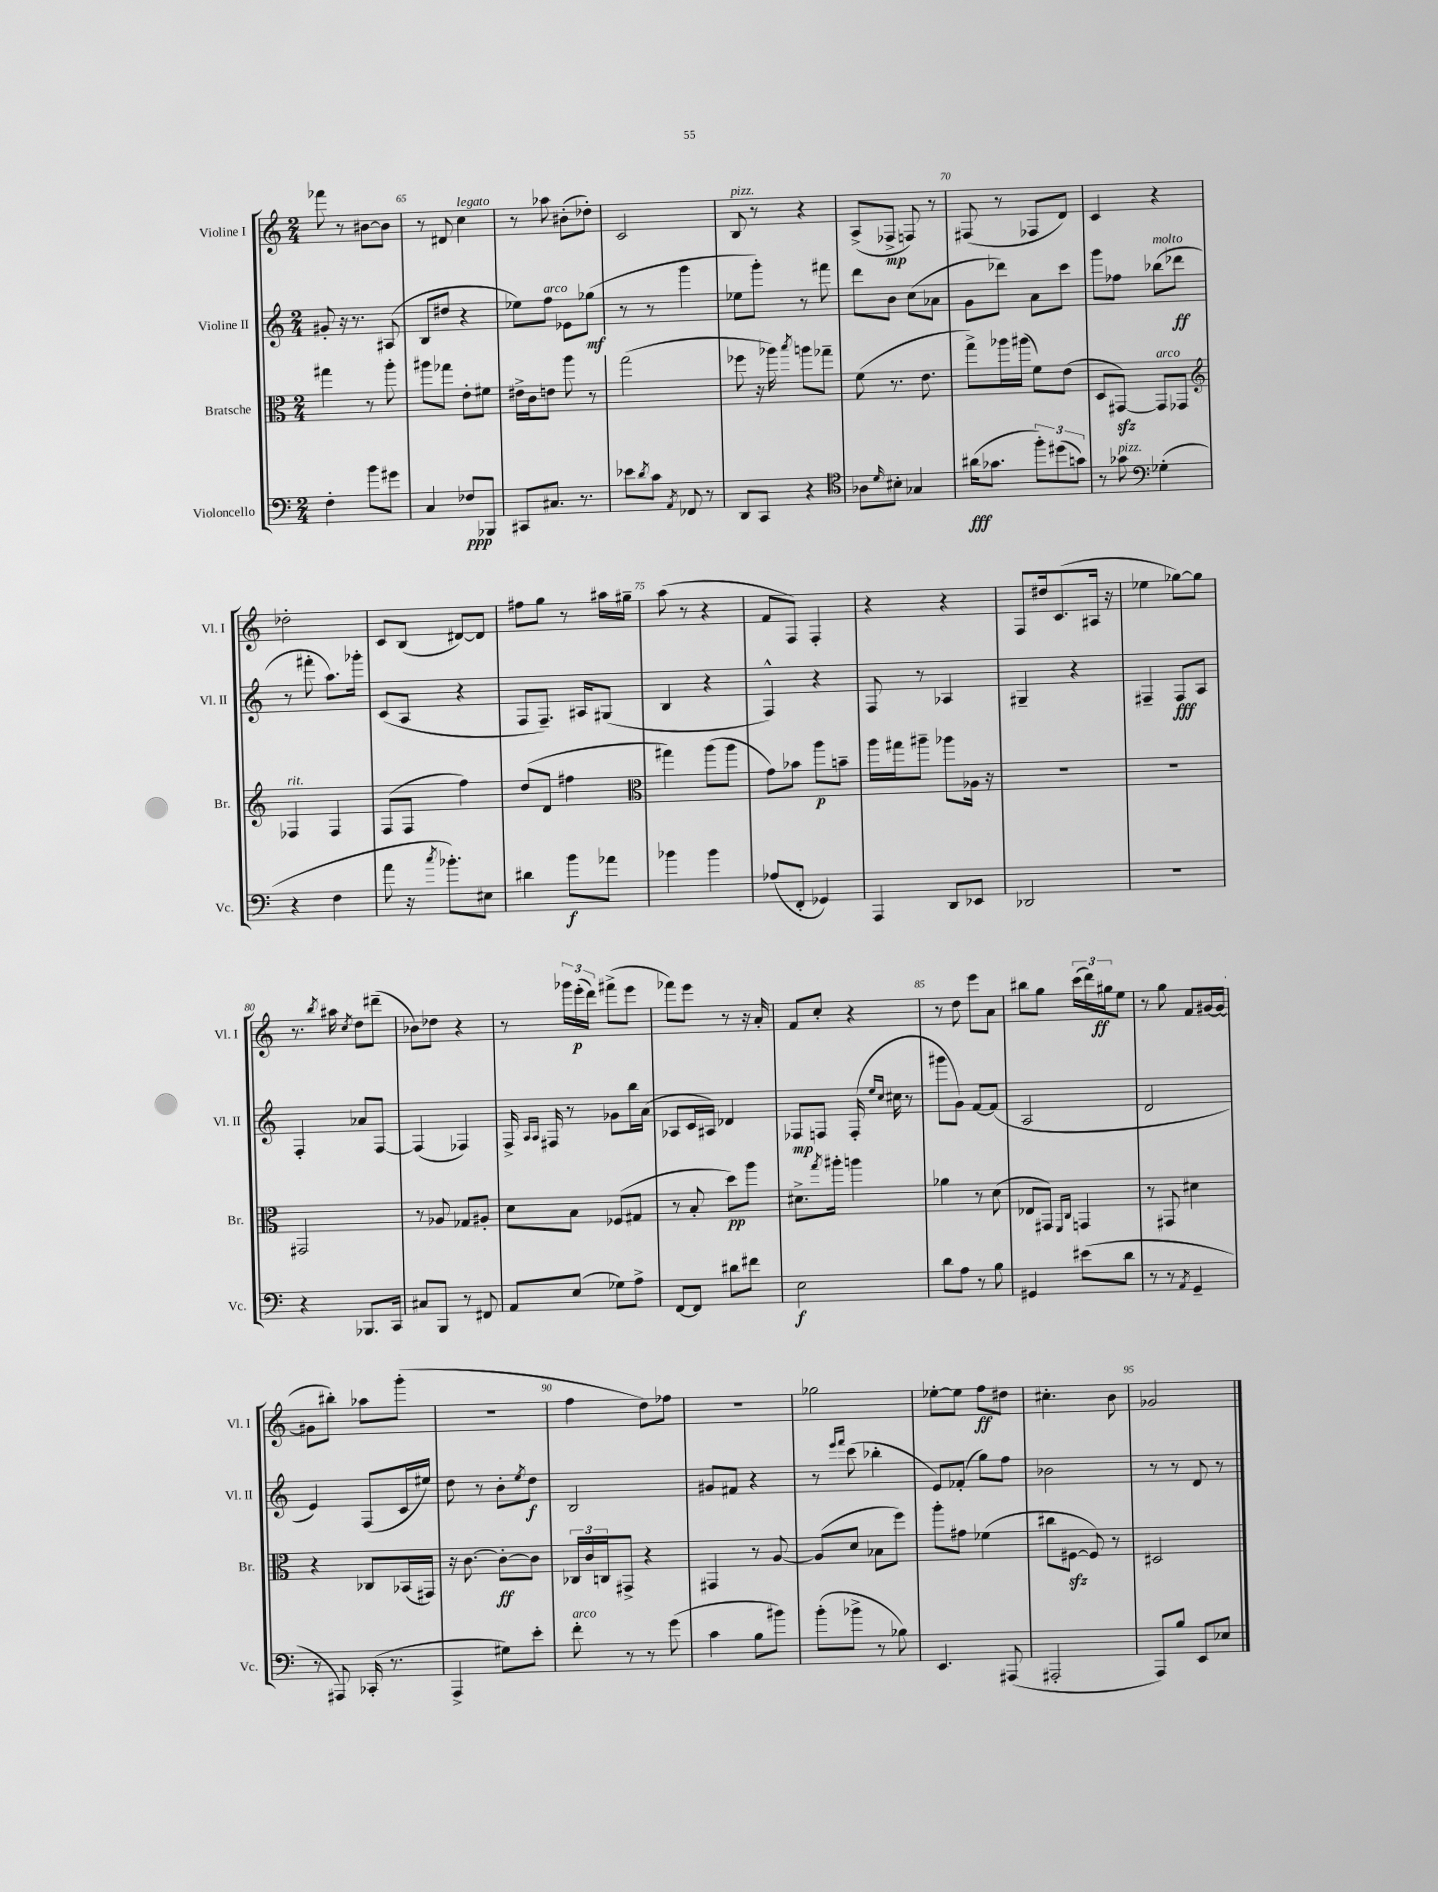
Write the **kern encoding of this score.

**kern	**dynam	**kern	**dynam	**kern	**dynam	**kern	**dynam
*part4	*part4	*part3	*part3	*part2	*part2	*part1	*part1
*staff4	*staff4	*staff3	*staff3	*staff2	*staff2	*staff1	*staff1
*I"Violoncello	*	*I"Bratsche	*	*I"Violine II	*	*I"Violine I	*
*I'Vc.	*	*I'Br.	*	*I'Vl. II	*	*I'Vl. I	*
*clefF4	*	*clefC3	*	*clefG2	*	*clefG2	*
*k[]	*	*k[]	*	*k[]	*	*k[]	*
*M2/4	*	*M2/4	*	*M2/4	*	*M2/4	*
=64	=64	=64	=64	=64	=64	=64	=64
4F'\	.	4gg#X\	.	8g#X'/	.	8fff-X\	.
.	.	.	.	16r	.	8r	.
.	.	.	.	8.r	.	.	.
8b\L	.	8r	.	.	.	[8b#X\L	.
8g#X\J	.	8aa'\	.	(8A#X/	.	8b#\J]	.
=65	=65	=65	=65	=65	=65	=65	=65
4C/	.	8aa#X\L	.	8B/L	.	8r	.
.	.	8gg-X\J	.	8dd#X/J	.	8d#X/	.
!	!	!	!	!	!	!LO:TX:a:i:t=legato	!
8F-X/L	ppp	8e'\L	.	4r	.	4cc\	.
8BBB-X/J	.	8f#X\J	.	.	.	.	.
=66	=66	=66	=66	=66	=66	=66	=66
8CC#X/L	.	16e#X^\LL	.	8ee-X\L)	.	8r	.
.	.	16c\J	.	.	.	.	.
!	!	!	!	!LO:TX:a:i:t=arco	!	!	!
8.C#X/J	.	8en\J	.	8ff\J	.	8aa-X\	.
.	.	8aa\	.	8e-X\L	.	(8b#X'\L	.
8.r	.	.	.	.	.	.	.
.	.	8r	.	(8gg-X\J	mf	8dd-X'\J)	.
=67	=67	=67	=67	=67	=67	=67	=67
8e-X\L	.	(2gg\	.	8r	.	2c/	.
8qd/	.	.	.	.	.	.	.
8c\J	.	.	.	8r	.	.	.
8qAA/	.	.	.	.	.	.	.
8FF-X/	.	.	.	4ggg\	.	.	.
8r	.	.	.	.	.	.	.
=68	=68	=68	=68	=68	=68	=68	=68
!	!	!	!	!	!	!LO:TX:a:i:t=pizz.	!
8DD/L	.	8ff-X\	.	8ee-X\L	.	8B/	.
8CC/J	.	16r	.	8ggg'\J)	.	8r	.
.	.	16aa-X\)	.	.	.	.	.
.	.	8qbb/	.	.	.	.	.
4r	.	8aan\L	.	8r	.	4r	.
.	.	8gg-X~\J	.	8fff#X\	.	.	.
=69	=69	=69	=69	=69	=69	=69	=69
*clefC4	*	*	*	*	*	*	*
8A-X\L	.	(8f\	.	8ddd\L	.	(8A^/L	.
16qqd/	.	.	.	.	.	.	.
8B#X'\J	.	8.r	.	8b\J	.	8F-X^/J	mp
4G-X/	.	.	.	(8cc\L	.	8Fn/)	.
.	.	8.e\	.	.	.	.	.
.	.	.	.	8a-X\J	.	8r	.
=70	=70	=70	=70	=70	=70	=70	=70
(16a#X\KL	fff	8gg^\L)	.	8g\L	.	(8F#X/	.
8.g-X\J	.	.	.	.	.	.	.
.	.	16aa-X\L	.	8ddd-X\J)	.	8r	.
.	.	(16aa#X\JJ	.	.	.	.	.
12ff'\L)	.	8f\L)	.	8a\L	.	8F-X/L	.
(12dd#X\	.	.	.	.	.	.	.
.	.	(8e\J	.	8ccc\J	.	8d/J)	.
12gn\J)	.	.	.	.	.	.	.
=71	=71	=71	=71	=71	=71	=71	=71
8r	.	8D/L	.	8ggg\L	.	4c/	.
!LO:TX:a:i:t=pizz.	!	!	!	!	!	!	!
8g-X\	.	[8GG#Xzz/J)	.	8ff-X\J	.	.	.
*clefF4	*	*	*	*	*	*	*
!	!	!	!	!LO:TX:a:i:t=molto	!	!	!
!	!	!LO:TX:a:i:t=arco	!	!	!	!	!
(4G-X'\	.	8GG#/L]	.	(8bb-X\L	.	4r	.
.	.	8GG-X/J	.	8ddd-X\J	ff	.	.
!!LO:LB:g=z
=72	=72	=72	=72	=72	=72	=72	=72
*	*	*clefG2	*	*	*	*	*
!	!	!LO:TX:a:i:t=rit.	!	!	!	!	!
4r	.	4F-X/	.	8r	.	2dd-X'\	.
.	.	.	.	8fff#X'\	.	.	.
4F\	.	4F-/	.	8.aa\L)	.	.	.
.	.	.	.	16ggg-X'\Jk	.	.	.
=73	=73	=73	=73	=73	=73	=73	=73
8a\	.	(8F/L	.	(8c/L	.	8c/L	.
16r	.	8F/J	.	8A/J	.	(8B/J	.
8qcc/	.	.	.	.	.	.	.
8.b-X'\L)	.	.	.	.	.	.	.
.	.	4ff\)	.	4r	.	[8d#X/L)	.
8E#X\J	.	.	.	.	.	8d#/J]	.
=74	=74	=74	=74	=74	=74	=74	=74
4d#X\	.	(8dd/L	.	8F/L	.	8ff#X\L	.
.	.	8d/J	.	8.F~/J)	.	8gg\J	.
8b\L	f	4ff#X\	.	.	.	8r	.
.	.	.	.	16A#X/KL	.	.	.
8a-X\J	.	.	.	(8G#X/J	.	16aa#X\LL	.
.	.	.	.	.	.	16gg#X~\JJ	.
=75	=75	=75	=75	=75	=75	=75	=75
*	*	*clefC3	*	*	*	*	*
4b-X\	.	4gg#X\)	.	4B/	.	(8aa\	.
.	.	.	.	.	.	8r	.
4b-\	.	(8aa\L	.	4r	.	4r	.
.	.	8aa\J	.	.	.	.	.
=76	=76	=76	=76	=76	=76	=76	=76
(8A-X/L	.	8g\L)	.	4F^^/)	.	8f/L	.
8FF'/J	.	8b-X\J	.	.	.	8F/J)	.
4GG-X/)	.	8aa\L	p	4r	.	4F'/	.
.	.	8bn~\J	.	.	.	.	.
=77	=77	=77	=77	=77	=77	=77	=77
4AAA/	.	16aa\LL	.	8F/	.	4r	.
.	.	16gg#X\J	.	.	.	.	.
.	.	8aa#X~\J	.	8r	.	.	.
8DD/L	.	8aa-X\L	.	4A-X/	.	4r	.
8EE-X/J	.	16A-X\Jk	.	.	.	.	.
.	.	16r	.	.	.	.	.
=78	=78	=78	=78	=78	=78	=78	=78
2DD-X/	.	2r	.	4G#X~/	.	8F/L	.
.	.	.	.	.	.	16dd#X/k	.
.	.	.	.	.	.	(8.c/	.
.	.	.	.	4r	.	.	.
.	.	.	.	.	.	16A#X/Jk	.
.	.	.	.	.	.	16r	.
=79	=79	=79	=79	=79	=79	=79	=79
2r	.	2r	.	4F#X~/	.	4ee-X\	.
.	.	.	.	8F#/L	fff	[8gg-X\L)	.
.	.	.	.	8A/J	.	8gg-\J]	.
!!LO:LB:g=z
=80	=80	=80	=80	=80	=80	=80	=80
4r	.	2GG#X/	.	4F'/	.	8.r	.
.	.	.	.	.	.	8qbb/	.
.	.	.	.	.	.	16aa#X\	.
.	.	.	.	.	.	8qcc/	.
8.BBB-X/L	.	.	.	8a-X/L	.	8dd\L	.
.	.	.	.	[8F/J	.	(8ddd#X~\J	.
16CC/Jk	.	.	.	.	.	.	.
=81	=81	=81	=81	=81	=81	=81	=81
8C#X/L	.	8r	.	(4F/]	.	8b-X\L)	.
8BBB/J	.	8A-X/	.	.	.	8dd-X\J	.
8r	.	8G-X/L	.	4F-X/)	.	4r	.
8FF#X/	.	8A#X'/J	.	.	.	.	.
=82	=82	=82	=82	=82	=82	=82	=82
8AA/L	.	8d\L	.	16F^/	.	8r	.
.	.	.	.	16qqA/LL	.	.	.
.	.	.	.	16qqA/JJ	.	.	.
.	.	.	.	16F#X/	.	.	.
(8E/J	.	8B\J	.	8r	.	24ggg-X\LL	.
.	.	.	.	.	.	(24eee'\	p
.	.	.	.	.	.	24ddd\JJ)	.
8G-X\L)	.	(8F-X/L	.	8g-X\L	.	(8fff#X^\L	.
8A^\J	.	8G#X/J	.	16bb\L	.	8eee\J	.
.	.	.	.	(16a\JJ	.	.	.
=83	=83	=83	=83	=83	=83	=83	=83
[8FF/L	.	8r	.	8A-X/L	.	8fff-X\L)	.
8FF/J]	.	8B'/	.	16c/L	.	8eee\J	.
.	.	.	.	16A#X/JJ)	.	.	.
8d#X\L	.	8dd\L)	pp	4d-X/	.	8r	.
8f#X\J	.	8aa\J	.	.	.	16r	.
.	.	.	.	.	.	16a'/	.
=84	=84	=84	=84	=84	=84	=84	=84
2E\	f	8.d#X^\L	.	8F-X/L	mp	8f/L	.
.	.	.	.	8Fn/J	.	8cc'/J	.
.	.	8qgg/	.	.	.	.	.
.	.	16aa#X'\Jk	.	.	.	.	.
.	.	4aan\	.	(16F'/	.	4r	.
.	.	.	.	16qqee/LL	.	.	.
.	.	.	.	16qqcc/JJ	.	.	.
.	.	.	.	16cc#X\	.	.	.
.	.	.	.	8r	.	.	.
=85	=85	=85	=85	=85	=85	=85	=85
8d\L	.	4a-X\	.	8ggg#X\L	.	8r	.
8A\J	.	.	.	8g\J)	.	8dd\	.
8r	.	8r	.	[8f/L	.	8eee\L	.
8B\	.	(8d\	.	(8f/J]	.	8a\J	.
=86	=86	=86	=86	=86	=86	=86	=86
4GG#X/	.	8E-X/L	.	2A/	.	8bb#X\L	.
.	.	8GG#X/J)	.	.	.	8gg\J	.
.	.	16qqFF/LL	.	.	.	.	.
.	.	16qqC/JJ	.	.	.	.	.
(8e#X\L	.	4GGn/	.	.	.	(24ccc\LL	.
.	.	.	.	.	.	24ddd\)	.
.	.	.	.	.	.	24gg#X\J	ff
8d\J	.	.	.	.	.	8ee\J	.
=87	=87	=87	=87	=87	=87	=87	=87
8r	.	8r	.	2d/	.	8r	.
8r	.	8GG#X/	.	.	.	8gg\	.
8qAA/	.	.	.	.	.	.	.
4GG~/	.	4d#X\	.	.	.	8f/L	.
.	.	.	.	.	.	[16g#X/L	.
.	.	.	.	.	.	(16g#/JJ_	.
!!LO:LB:g=z
=88	=88	=88	=88	=88	=88	=88	=88
8r	.	4r	.	4e/)	.	8g#X\L]	.
8AAA#X/)	.	.	.	.	.	8bb#X'\J)	.
(16CC-X'/	.	8C-X/L	.	(8F/L	.	8aa-X\L	.
8.r	.	.	.	.	.	.	.
.	.	(16BB-X/L	.	16c/L	.	(8ggg'\J	.
.	.	16GG#X/JJ)	.	16ee#X/JJ)	.	.	.
=89	=89	=89	=89	=89	=89	=89	=89
4AAA^/	.	16r	.	8dd\	.	2r	.
.	.	[8.c\	.	.	.	.	.
.	.	.	.	8r	.	.	.
8G#X\L)	.	8c'\L_	ff	8b'\L	.	.	.
.	.	.	.	8qee/	.	.	.
8e'\J	.	8c\J]	.	8dd\J	f	.	.
=90	=90	=90	=90	=90	=90	=90	=90
!LO:TX:a:i:t=arco	!	!	!	!	!	!	!
8f'\	.	24C-X/LL	.	2B/	.	4ff\	.
.	.	24c/	.	.	.	.	.
.	.	24Cn/J	.	.	.	.	.
8r	.	8GG#X^/J	.	.	.	.	.
8r	.	4r	.	.	.	8dd\L)	.
(8g\	.	.	.	.	.	8ff-X\J	.
=91	=91	=91	=91	=91	=91	=91	=91
4c\	.	4GG#X/	.	8g#X/L	.	2r	.
.	.	.	.	8f#X/J	.	.	.
8B\L	.	8r	.	4r	.	.	.
8b#X\J)	.	[8A/	.	.	.	.	.
=92	=92	=92	=92	=92	=92	=92	=92
(8b'\L	.	(8A/L]	.	8r	.	2gg-X\	.
.	.	.	.	16qqeee/LL	.	.	.
.	.	.	.	16qqfff/JJ	.	.	.
8b-X^\J	.	8d/J	.	(8ccc\	.	.	.
8r	.	8B-X\L	.	4bb-X'\	.	.	.
8B-X\)	.	8ff\J)	.	.	.	.	.
=93	=93	=93	=93	=93	=93	=93	=93
4.EE/	.	8aa'\L	.	8e/L)	.	[8ee-X'\L	.
.	.	8g#X\J	.	(8f-X'/J	.	8ee-\J]	.
.	.	(4f-X\	.	8gg\L)	.	8ff\L	ff
(8AAA#X/	.	.	.	8ff\J	.	8dd#X\J	.
=94	=94	=94	=94	=94	=94	=94	=94
2AAA#X'/	.	8cc#X\L	.	2b-X\	.	4.cc#X'\	.
.	.	[8F#Xzz\J	.	.	.	.	.
.	.	8F#/])	.	.	.	.	.
.	.	8r	.	.	.	8b\	.
=95	=95	=95	=95	=95	=95	=95	=95
8AAA/L)	.	2D#X/	.	8r	.	2g-X/	.
8B/J	.	.	.	8r	.	.	.
8EE/L	.	.	.	8d/	.	.	.
8E-X/J	.	.	.	8r	.	.	.
==	==	==	==	==	==	==	==
*-	*-	*-	*-	*-	*-	*-	*-
